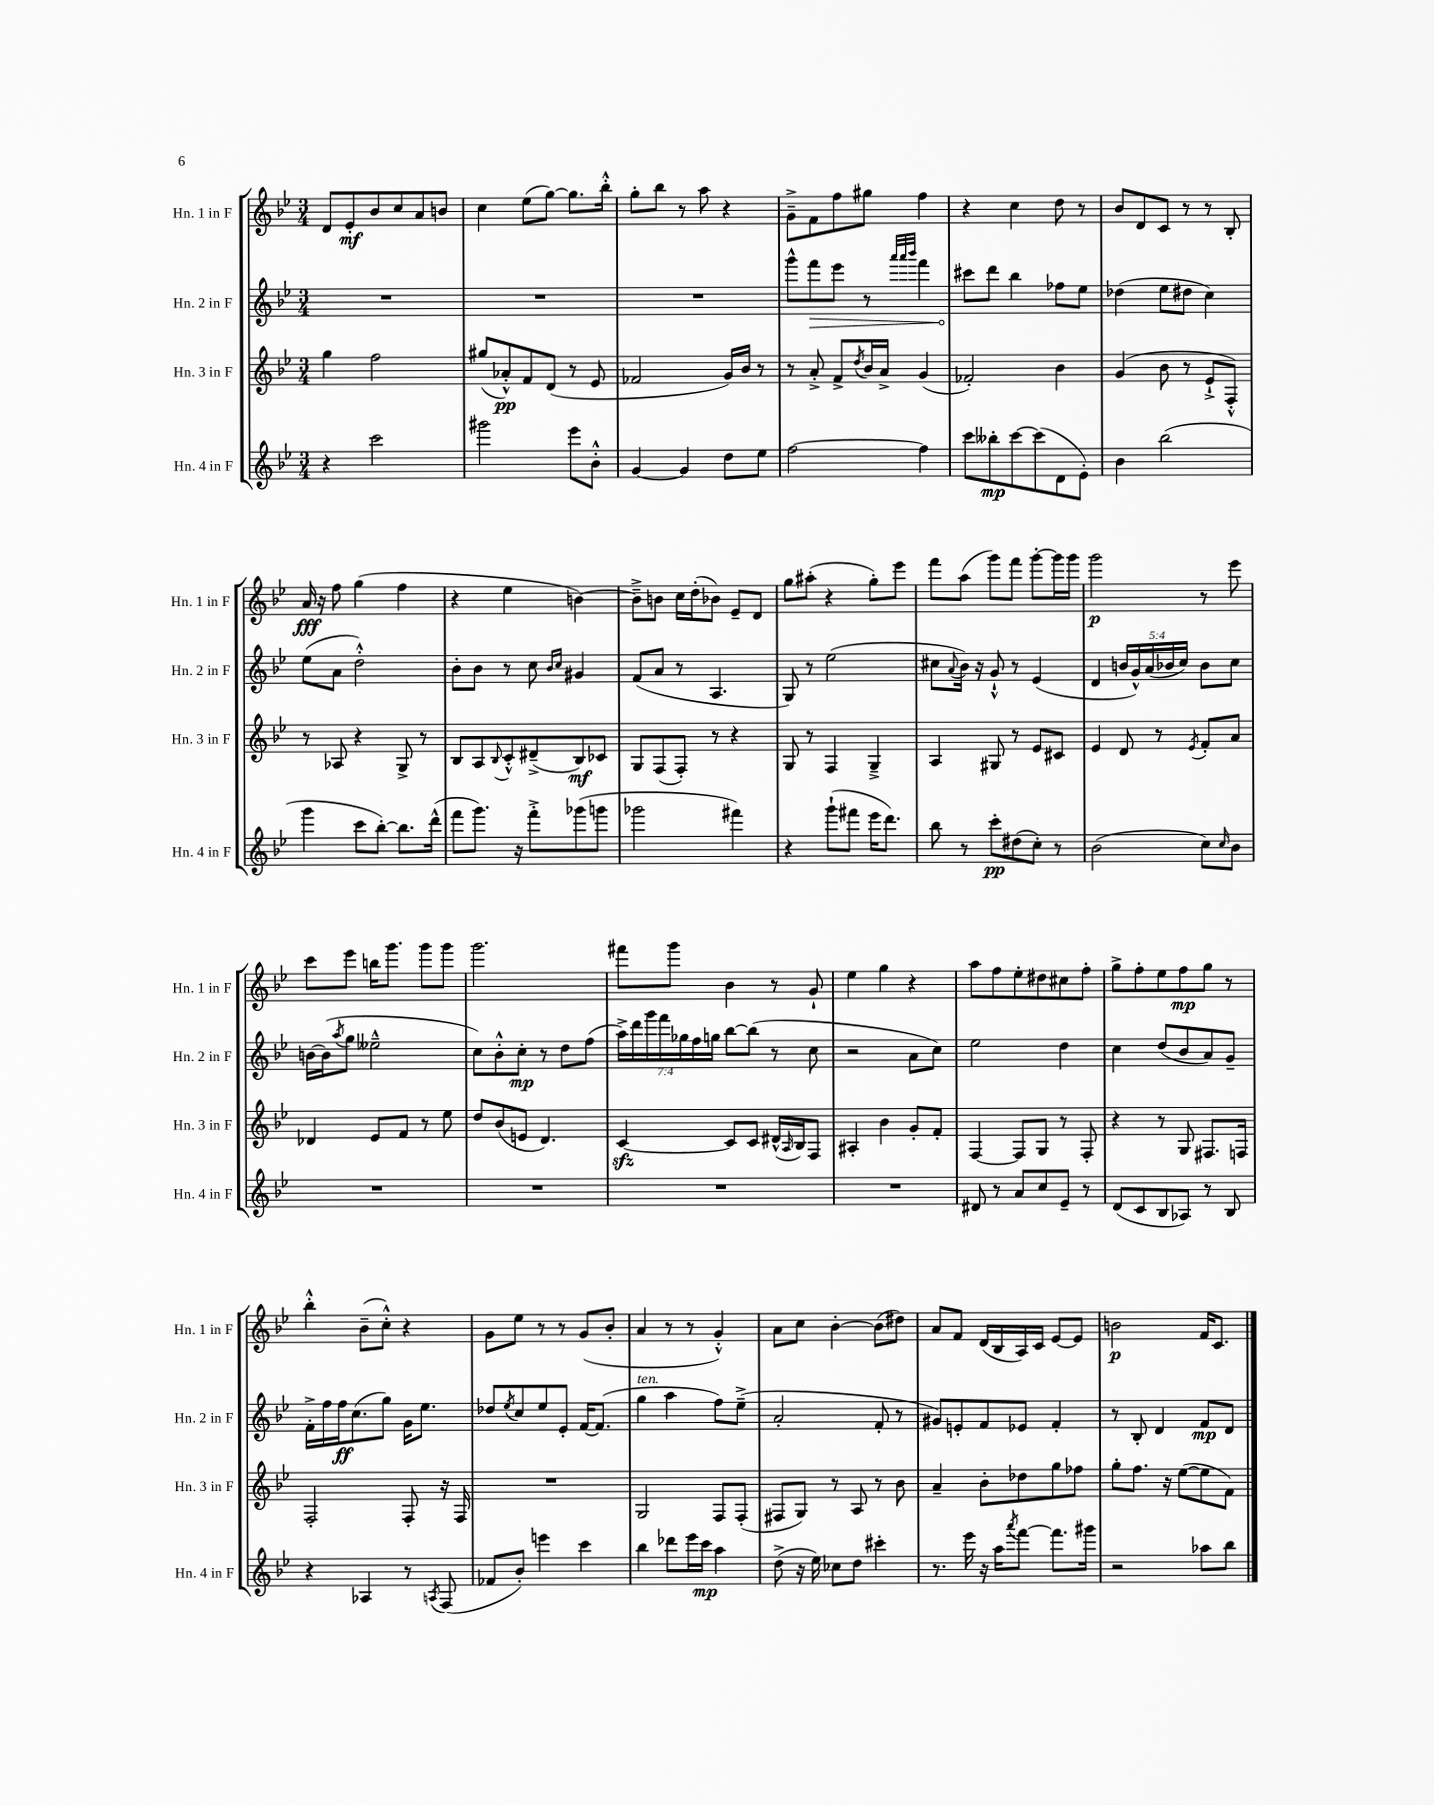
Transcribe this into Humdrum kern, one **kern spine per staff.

**kern	**dynam	**kern	**dynam	**kern	**dynam	**kern	**dynam
*part4	*part4	*part3	*part3	*part2	*part2	*part1	*part1
*staff4	*staff4	*staff3	*staff3	*staff2	*staff2	*staff1	*staff1
*I"Hn. 4 in F	*	*I"Hn. 3 in F	*	*I"Hn. 2 in F	*	*I"Hn. 1 in F	*
*I'Hn. 4 in F	*	*I'Hn. 3 in F	*	*I'Hn. 2 in F	*	*I'Hn. 1 in F	*
*clefG2	*	*clefG2	*	*clefG2	*	*clefG2	*
*k[b-e-]	*	*k[b-e-]	*	*k[b-e-]	*	*k[b-e-]	*
*M3/4	*	*M3/4	*	*M3/4	*	*M3/4	*
=109	=109	=109	=109	=109	=109	=109	=109
4r	.	4gg\	.	2.r	.	8d/L	.
.	.	.	.	.	.	8e-'/	mf
2ccc\	.	2ff\	.	.	.	8b-/	.
.	.	.	.	.	.	8cc/	.
.	.	.	.	.	.	8a/	.
.	.	.	.	.	.	8bn/J	.
=110	=110	=110	=110	=110	=110	=110	=110
2ggg#X\	.	(8gg#X/L	.	2.r	.	4cc\	.
.	.	8a-X'^^/)	pp	.	.	.	.
.	.	8f/	.	.	.	(8ee-\L	.
.	.	(8d/J	.	.	.	[8gg\J)	.
8eee-\L	.	8r	.	.	.	8.gg\L]	.
8b-'^^\J	.	8e-/	.	.	.	.	.
.	.	.	.	.	.	16bb-'^^\Jk	.
=111	=111	=111	=111	=111	=111	=111	=111
[4g/	.	2f-X/	.	2.r	.	8gg'\L	.
.	.	.	.	.	.	8bb-\J	.
4g/]	.	.	.	.	.	8r	.
.	.	.	.	.	.	8aa\	.
8dd\L	.	16g/LL)	.	.	.	4r	.
.	.	16b-/JJ	.	.	.	.	.
8ee-\J	.	8r	.	.	.	.	.
=112	=112	=112	=112	=112	=112	=112	=112
[2ff\	.	8r	.	8ggg^^\L	.	8g~^\L	.
!	!	!	!	!	!LO:HP:b	!	!
.	.	8a'^/	.	8fff\	>	8f\	.
.	.	8f^/L	.	8eee-\J	.	8ff\	.
.	.	8qdd/	.	.	.	.	.
.	.	16b-/L	.	8r	.	8gg#X\J	.
.	.	16a^/JJ	.	.	.	.	.
.	.	.	.	32qqaaa/LLL	.	.	.
.	.	.	.	32qqaaa/	.	.	.
.	.	.	.	32qqbbb-/JJJ	.	.	.
4ff\]	.	(4g/	.	4fff\	.	4ff\	.
=113	=113	=113	=113	=113	=113	=113	=113
8ccc\L	.	2f-X'/)	.	8ccc#X\L	.	4r	.
8bb--X'\	mp	.	.	8ddd\J	]	.	.
[8ccc\	.	.	.	4bb-\	.	4cc\	.
(8ccc\]	.	.	.	.	.	.	.
8d\	.	4b-\	.	8ff-X\L	.	8dd\	.
8e-'\J)	.	.	.	8ee-\J	.	8r	.
=114	=114	=114	=114	=114	=114	=114	=114
4b-\	.	(4g/	.	(4dd-X\	.	8b-/L	.
.	.	.	.	.	.	8d/	.
(2bb-\	.	8b-\	.	8ee-\L	.	8c/J	.
.	.	8r	.	8dd#X\J	.	8r	.
.	.	8e-`^/L	.	4cc\)	.	8r	.
.	.	8F'^^/J)	.	.	.	8B-'/	.
!!LO:LB:g=z
=115	=115	=115	=115	=115	=115	=115	=115
4ggg\	.	8r	.	(8ee-\L	.	16a/	fff
.	.	.	.	.	.	16r	.
.	.	8A-X/	.	8a\J	.	8ff\	.
8ccc\L	.	4r	.	2dd'^^\)	.	(4gg\	.
[8bb-'\J)	.	.	.	.	.	.	.
8.bb-\L]	.	8G^/	.	.	.	4ff\	.
.	.	8r	.	.	.	.	.
(16ddd^^\Jk	.	.	.	.	.	.	.
=116	=116	=116	=116	=116	=116	=116	=116
8fff\L	.	8B-/L	.	8b-'\L	.	4r	.
8.ggg\J)	.	8A/	.	8b-\J	.	.	.
.	.	8qqB-/	.	.	.	.	.
.	.	8c'^^/	.	8r	.	4ee-\	.
16r	.	.	.	.	.	.	.
8fff'^\L	.	(8d#X~^/	.	8cc\	.	.	.
.	.	.	.	16qqb-/LL	.	.	.
.	.	.	.	16qqcc/JJ	.	.	.
(8ggg-X\	.	8B-/)	mf	4g#X/	.	[4bn\)	.
8gggn\J	.	8c-X/J	.	.	.	.	.
=117	=117	=117	=117	=117	=117	=117	=117
2ggg-X\	.	8G/L	.	(8f/L	.	8b~^\L]	.
.	.	(8F/	.	8a/J	.	8bn\J	.
.	.	8F'/J)	.	8r	.	16cc\LL	.
.	.	.	.	.	.	(16dd'\J	.
.	.	8r	.	4.A/	.	8b-X\J)	.
4fff#X\)	.	4r	.	.	.	8e-~/L	.
.	.	.	.	.	.	8d/J	.
=118	=118	=118	=118	=118	=118	=118	=118
4r	.	8G/	.	8G/)	.	8gg\L	.
.	.	8r	.	8r	.	(8aa#X'\J	.
(8ggg`\L	.	4F/	.	(2ee-\	.	4r	.
8fff#X\J	.	.	.	.	.	.	.
16eee-\KL	.	4G~^/	.	.	.	8gg'\L)	.
8.ddd\J)	.	.	.	.	.	.	.
.	.	.	.	.	.	8eee-\J	.
=119	=119	=119	=119	=119	=119	=119	=119
8bb-\	.	4A/	.	8cc#X\L	.	8fff\L	.
.	.	.	.	8qqa/	.	.	.
8r	.	.	.	16b-\Jk)	.	(8aa\J	.
.	.	.	.	16r	.	.	.
8ccc'\L	pp	8G#X/	.	8g`^^/	.	8ggg\L)	.
(8dd#X\	.	8r	.	8r	.	8fff\J	.
8cc'\J)	.	8e-/L	.	(4e-/	.	[8ggg'\L	.
8r	.	8c#X/J	.	.	.	16ggg\L]	.
.	.	.	.	.	.	16ggg\JJ	.
=120	=120	=120	=120	=120	=120	=120	=120
(2b-\	.	4e-/	.	4d/	.	2ggg\	p
.	.	8d/	.	20bn/LL	.	.	.
.	.	.	.	20g^^/)	.	.	.
.	.	.	.	(20a/	.	.	.
.	.	8r	.	.	.	.	.
.	.	.	.	20b-X/	.	.	.
.	.	.	.	20cc/JJ)	.	.	.
.	.	8qe-/	.	.	.	.	.
8cc\L)	.	8f'/L	.	8b-\L	.	8r	.
16qqcc/	.	.	.	.	.	.	.
8b-\J	.	8a/J	.	8cc\J	.	8eee-\	.
!!LO:LB:g=z
=121	=121	=121	=121	=121	=121	=121	=121
2.r	.	4d-X/	.	[16bn\LL	.	8ccc\L	.
.	.	.	.	(16b\J]	.	.	.
.	.	.	.	8qaa/	.	.	.
.	.	.	.	8gg\J	.	8eee-\J	.
.	.	8e-/L	.	2ee--X~^^\	.	16bbn\KL	.
.	.	.	.	.	.	8.ggg\J	.
.	.	8f/J	.	.	.	.	.
.	.	8r	.	.	.	8ggg\L	.
.	.	8ee-\	.	.	.	8ggg\J	.
=122	=122	=122	=122	=122	=122	=122	=122
2.r	.	8dd/L	.	8cc\L)	.	2.ggg\	.
.	.	(8b-/	.	8b-'^^\	.	.	.
.	.	8en/J	.	8cc'\J	mp	.	.
.	.	4.d/)	.	8r	.	.	.
.	.	.	.	8dd\L	.	.	.
.	.	.	.	(8ff\J	.	.	.
=123	=123	=123	=123	=123	=123	=123	=123
2.r	.	[4czz/	.	28aa^\LL)	.	8fff#X\L	.
.	.	.	.	28ddd\	.	.	.
.	.	.	.	28ggg\	.	.	.
.	.	.	.	28fff\	.	.	.
.	.	.	.	.	.	8ggg\J	.
.	.	.	.	28gg-X\	.	.	.
.	.	.	.	28ff\	.	.	.
.	.	.	.	28ggn\JJ	.	.	.
.	.	8c/L]	.	[8bb-\L	.	4b-\	.
.	.	8c/J	.	(8bb-\J]	.	.	.
.	.	(16d#X^^/LL	.	8r	.	8r	.
.	.	16qqA/	.	.	.	.	.
.	.	16B-/J)	.	.	.	.	.
.	.	8F/J	.	8cc\	.	8g`/	.
=124	=124	=124	=124	=124	=124	=124	=124
2.r	.	4A#X'/	.	2r	.	4ee-\	.
.	.	4b-\	.	.	.	4gg\	.
.	.	8g'/L	.	8a\L	.	4r	.
.	.	8f'/J	.	8cc\J)	.	.	.
=125	=125	=125	=125	=125	=125	=125	=125
8d#X/	.	[4F/	.	2ee-\	.	8aa\L	.
8r	.	.	.	.	.	8ff\	.
8a/L	.	8F/L]	.	.	.	8ee-'\	.
8cc/	.	8G/J	.	.	.	8dd#X\	.
8e-~/J	.	8r	.	4dd\	.	8cc#X\	.
8r	.	8F'/	.	.	.	8ff'\J	.
=126	=126	=126	=126	=126	=126	=126	=126
(8d/L	.	4r	.	4cc\	.	8gg^\L	.
8c/	.	.	.	.	.	8ff'\	.
8B-/	.	8r	.	(8dd/L	.	8ee-\	.
8A-X/J)	.	8G/	.	8b-/	.	8ff\	mp
8r	.	8.F#X/L	.	8a/)	.	8gg\J	.
8B-/	.	.	.	8g~/J	.	8r	.
.	.	16Fn/Jk	.	.	.	.	.
!!LO:LB:g=z
=127	=127	=127	=127	=127	=127	=127	=127
4r	.	2F'/	.	16f'^\LL	.	4bb-'^^\	.
.	.	.	.	16ff\	.	.	.
.	.	.	.	16ff\J	ff	.	.
.	.	.	.	(8.cc\	.	.	.
4A-X/	.	.	.	.	.	(8b-~\L	.
.	.	.	.	8gg\J)	.	8cc'^^\J)	.
8r	.	8F'/	.	16g\KL	.	4r	.
.	.	.	.	8.ee-\J	.	.	.
8qAn/	.	.	.	.	.	.	.
(8F/	.	16r	.	.	.	.	.
.	.	16F/	.	.	.	.	.
=128	=128	=128	=128	=128	=128	=128	=128
8f-X/L	.	2.r	.	8dd-X/L	.	8g\L	.
.	.	.	.	8qee-/	.	.	.
8b-'/J)	.	.	.	8cc/	.	8ee-\J	.
4eeen\	.	.	.	8ee-/	.	8r	.
.	.	.	.	8e-'/J	.	8r	.
4ccc\	.	.	.	[16f/KL	.	(8g/L	.
.	.	.	.	(8.f/J]	.	.	.
.	.	.	.	.	.	8b-'/J	.
=129	=129	=129	=129	=129	=129	=129	=129
!	!	!	!	!LO:TX:a:i:t=ten.	!	!	!
4bb-\	.	2G/	.	4gg\	.	4a/	.
8ddd-X\L	.	.	.	4aa\	.	8r	.
16eee-\L	.	.	.	.	.	8r	.
16ccc\JJ	mp	.	.	.	.	.	.
4aa\	.	8F/L	.	8ff\L)	.	4g'^^/)	.
.	.	(8F'/J	.	(8ee-~^\J	.	.	.
=130	=130	=130	=130	=130	=130	=130	=130
(8dd^\	.	8F#X/L	.	2a'/	.	8a\L	.
16r	.	8G/J)	.	.	.	8cc\J	.
16ee-\)	.	.	.	.	.	.	.
8cc-X\L	.	8r	.	.	.	[4b-'\	.
8dd\J	.	8A/	.	.	.	.	.
4ccc#X'\	.	8r	.	8f'/	.	(8b-\L]	.
.	.	8b-\	.	8r	.	8dd#X\J)	.
=131	=131	=131	=131	=131	=131	=131	=131
8.r	.	4a~/	.	8g#X/L)	.	8a/L	.
.	.	.	.	8en'/	.	8f/J	.
16eee-\	.	.	.	.	.	.	.
16r	.	8b-'\L	.	8f/	.	(16d/LL	.
16aa\KL	.	.	.	.	.	16B-/	.
8qaaa/	.	.	.	.	.	.	.
[8fff\J	.	8dd-X\	.	8e-X/J	.	16A/)	.
.	.	.	.	.	.	16c/JJ	.
8.fff\L]	.	8gg\	.	4f'/	.	[8e-/L	.
.	.	8ff-X\J	.	.	.	8e-/J]	.
16ggg#X\Jk	.	.	.	.	.	.	.
=132	=132	=132	=132	=132	=132	=132	=132
2r	.	8gg'\L	.	8r	.	2bn\	p
.	.	8.ff\J	.	8B-'/	.	.	.
.	.	.	.	4d/	.	.	.
.	.	16r	.	.	.	.	.
.	.	([8ee-\L	.	.	.	.	.
8aa-X\L	.	8ee-\]	.	8f/L	mp	16f/KL	.
.	.	.	.	.	.	8.c/J	.
8bb-\J	.	8f\J)	.	8d/J	.	.	.
==	==	==	==	==	==	==	==
*-	*-	*-	*-	*-	*-	*-	*-
